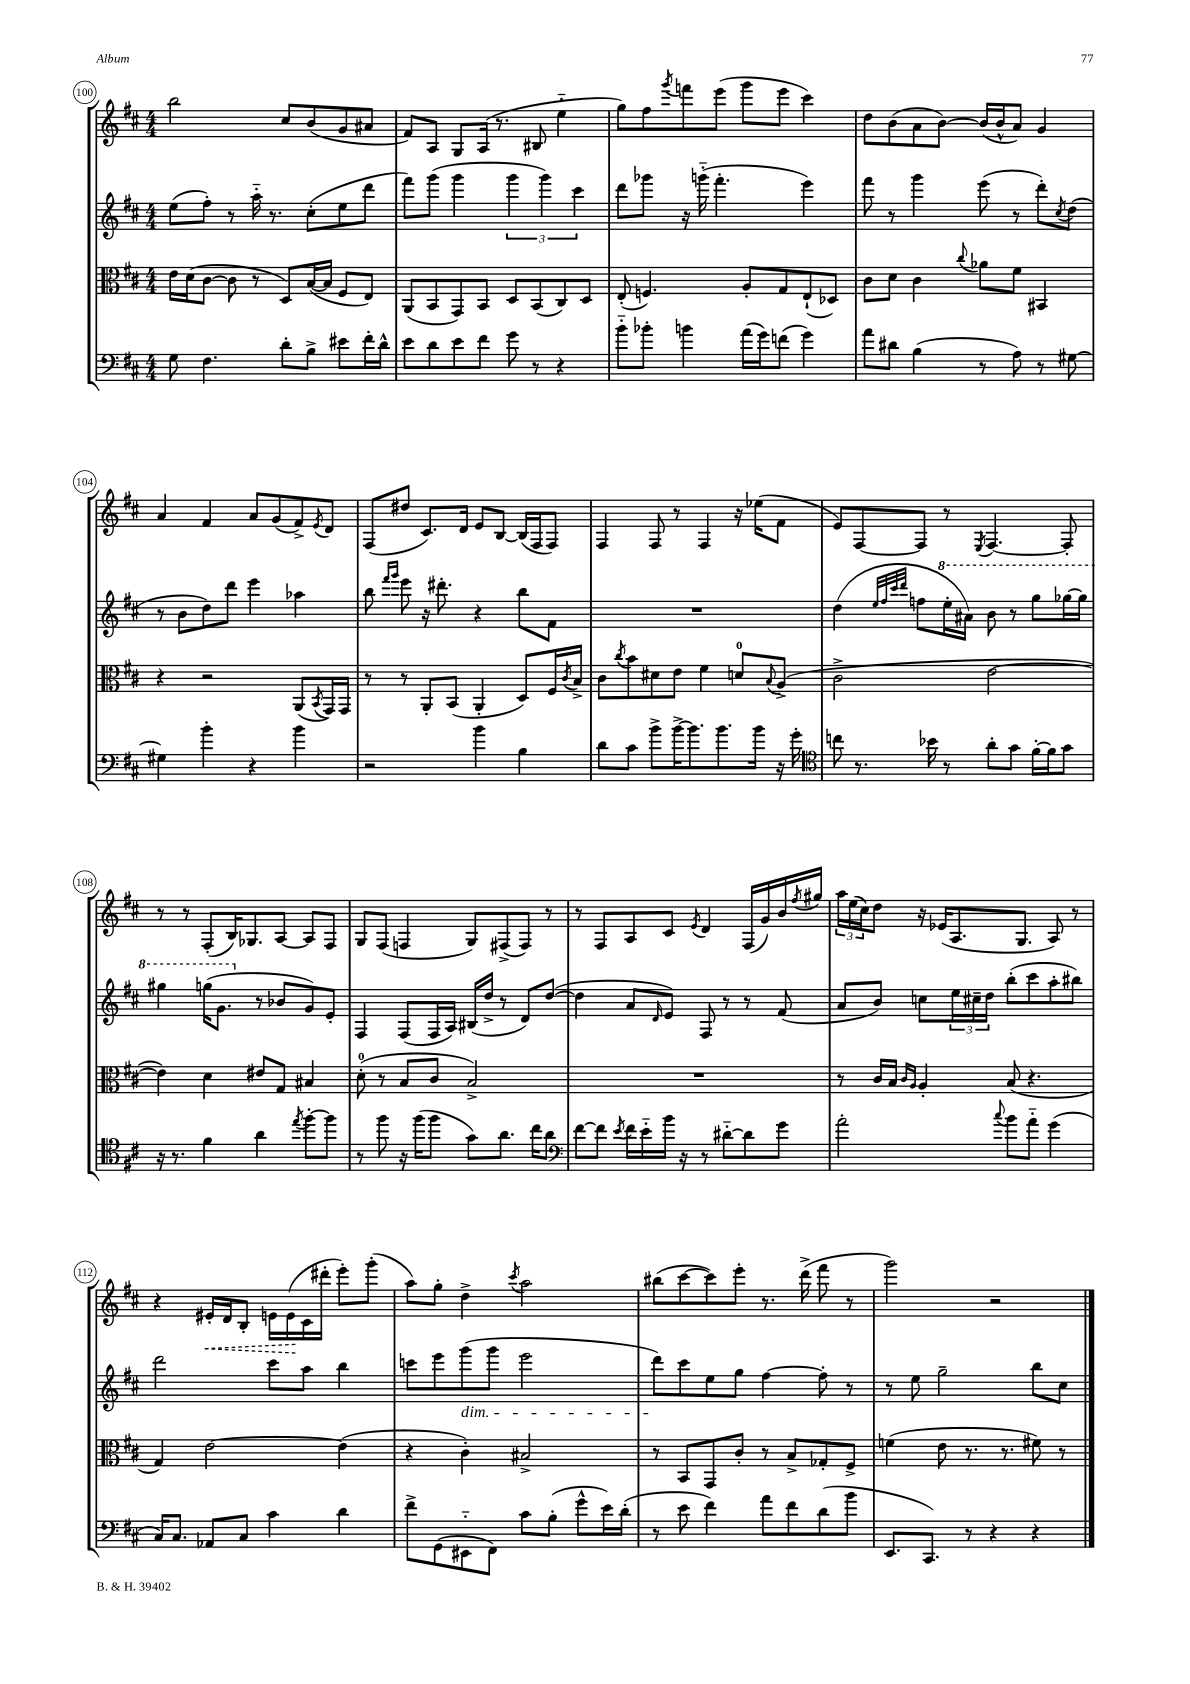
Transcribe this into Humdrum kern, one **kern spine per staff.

**kern	**kern	**kern	**kern	**dynam
*part4	*part3	*part2	*part1	*part1
*staff4	*staff3	*staff2	*staff1	*staff1
*clefF4	*clefC3	*clefG2	*clefG2	*
*k[f#c#]	*k[f#c#]	*k[f#c#]	*k[f#c#]	*
*M4/4	*M4/4	*M4/4	*M4/4	*
=100	=100	=100	=100	=100
8G\	16e\LL	(8ee\L	2bb\	.
.	(16d\J	.	.	.
4.F#\	[8c#\J	8ff#'\J)	.	.
.	8c#\]	8r	.	.
.	8r	16aa\	.	.
.	.	8.r	.	.
8d'\L	8D/L)	.	8cc#/L	.
8B^\J	([16B/L	(8cc#'\L	(8b/	.
.	16B/JJ]	.	.	.
8e#X\L	8F#/L	8ee\	8g/	.
16f#'\L	8E/J)	8ddd\J	8a#X/J	.
16d^^\JJ	.	.	.	.
=101	=101	=101	=101	=101
8e\L	(8AA/L	8fff#\L)	8f#/L)	.
8d\	8BB/	(8ggg\J	8A/J	.
8e\	8GG/)	4ggg\	8G/L	.
8f#\J	8BB/J	.	(16A/Jk	.
.	.	.	8.r	.
8g\	8D/L	6ggg\	.	.
8r	(8BB/	.	8B#X/	.
.	.	6ggg\)	.	.
4r	8C#/)	.	4ee\	.
.	.	6ccc#\	.	.
.	8D/J	.	.	.
=102	=102	=102	=102	=102
8b\L	(8E'/	8ddd\L	8gg\L)	.
8b-X'\J	4.Fn/)	8ggg-X\J	8ff#\	.
.	.	.	8qggg/	.
4bn\	.	16r	8fffn\	.
.	.	(16gggn\	.	.
.	.	4.fff#'\	(8eee\J	.
(16a\LL	8A'/L	.	8ggg\L	.
16g\J)	.	.	.	.
(8fn\J	8G/	.	8eee\J	.
4g\)	(8E`/	4eee\)	4ccc#\)	.
.	8D-X/J)	.	.	.
=103	=103	=103	=103	=103
8a\L	8c#\L	8fff#\	8dd\L	.
8d#X\J	8d\J	8r	(8b\	.
(4B\	4c#\	4ggg\	8a\	.
.	.	.	[8b\J)	.
.	8qqcc#/	.	.	.
8r	8a-X\L	(8eee\	(16b/LL]	.
.	.	.	16b^^/J	.
8A\)	8f#\J	8r	8a/J)	.
8r	4BB#X/	8ddd'\L)	4g/	.
.	.	8qcc#/	.	.
[8G#X\	.	(8dd\J	.	.
!!LO:LB:g=z
=104	=104	=104	=104	=104
4G#X\]	4r	8r	4a/	.
.	.	8b\L	.	.
4b'\	2r	8dd\)	4f#/	.
.	.	8ddd\J	.	.
4r	.	4eee\	8a/L	.
.	.	.	(8g/	.
4b\	(8AA/L	4aa-X\	8f#^/)	.
.	8qBB/	.	8qe/	.
.	16GG/L)	.	8d/J	.
.	16GG/JJ	.	.	.
=105	=105	=105	=105	=105
2r	8r	8bb\	(8F#/L	.
.	.	16qqfff#/LL	.	.
.	.	16qqggg/JJ	.	.
.	8r	8eee\	8dd#X/J	.
.	8AA'/L	16r	8.c#/L)	.
.	.	8.ddd#X'\	.	.
.	(8BB/J	.	.	.
.	.	.	16d/Jk	.
4b\	4AA'/	4r	8e/L	.
.	.	.	[8B/J	.
4B\	8D/L)	8bb\L	(16B/LL]	.
.	.	.	16F#/J	.
.	16F#/L	8f#\J	8F#/J)	.
.	8qc#/	.	.	.
.	16B^/JJ	.	.	.
=106	=106	=106	=106	=106
8d\L	8c#\L	1r	4F#/	.
.	8qcc#/	.	.	.
8c#\J	8b\	.	.	.
8b^\L	8d#X\	.	8F#/	.
[16b^\K	8e\J	.	8r	.
8.b\]	.	.	.	.
.	4f#\	.	4F#/	.
8.b\	.	.	.	.
.	8dn/L	.	16r	.
16b\Jk	.	.	(16ee-X\KL	.
.	8qqB/	.	.	.
16r	(8A^/J	.	8f#\J	.
16g'\	.	.	.	.
=107	=107	=107	=107	=107
*clefC4	*	*	*	*
8ccn\	2c#^\	(4dd\	8e/L)	.
8.r	.	.	[8F#/	.
.	.	32qqee/LLL	.	.
.	.	32qqff#/	.	.
.	.	32qqccc#/	.	.
.	.	32qqddd/JJJ	.	.
.	.	8ffn\L	8F#/J]	.
16b-X\	.	.	.	.
*	*	*8va	*	*
8r	.	16eee'\L	8r	.
.	.	16aa#X\JJ)	.	.
.	.	.	8qE/	.
8a'\L	[2e\	8bb\	[4.F#/	.
8g\J	.	8r	.	.
[16f#'\LL	.	8ggg\L	.	.
16f#\J]	.	.	.	.
8g\J	.	[16ggg-X\L	8F#'/]	.
.	.	16ggg-\JJ]	.	.
!!LO:LB:g=z
=108	=108	=108	=108	=108
16r	4e\])	4ggg#X\	8r	.
8.r	.	.	.	.
.	.	.	8r	.
4f#\	4d\	(16gggn\KL	(8F#'/L	.
.	.	8.gg\J	.	.
.	.	.	16B/K)	.
.	.	.	8.G-X/	.
*	*	*X8va	*	*
4a\	8e#X/L	8r	.	.
.	8G/J	8b-X/L	[8A/J	.
8qee/	.	.	.	.
[8ff#'\L	4B#X/	8g/)	8A/L]	.
8ff#\J]	.	8e'/J	8F#/J	.
=109	=109	=109	=109	=109
8r	(8d'\	4F#/	8G/L	.
8ff#\	8r	.	(8F#/J	.
16r	8B/L	(8F#/L	4Fn/	.
(16ff#\KL	.	.	.	.
8ff#\J	8c#/J	16F#/L	.	.
.	.	16A/JJ)	.	.
8g\L)	2B^/)	(16B#X/LL	8G/L)	.
.	.	16dd^/JJ	.	.
8.a\J	.	8r	(8F#X^/	.
.	.	8d/L)	8F#/J)	.
16cc#\KL	.	.	.	.
8a\J	.	([8dd/J	8r	.
=110	=110	=110	=110	=110
*clefF4	*	*	*	*
[8f#\L	1r	4dd\]	8r	.
8f#\J]	.	.	8F#/L	.
8qe/	.	.	.	.
16f#\LL	.	8a/L	8A/	.
16e\	.	.	.	.
.	.	16qqd/	.	.
16b\JJ	.	8e/J)	8c#/J	.
16r	.	.	.	.
.	.	.	8qe/	.
8r	.	8F#/	4d/	.
[8d#X\L	.	8r	.	.
8d#\]	.	8r	(16F#/LL	.
.	.	.	16g/)	.
8g\J	.	(8f#/	16b/	.
.	.	.	8qff#/	.
.	.	.	16gg#X/JJ	.
=111	=111	=111	=111	=111
2a'\	8r	8a/L	24aa\LL	.
.	.	.	(24ee\	.
.	.	.	24cc#\J)	.
.	16c#/LL	8b/J)	8dd\J	.
.	16B/JJ	.	.	.
.	16qqc#/LL	.	.	.
.	16qqA/JJ	.	.	.
.	4A'/	8ccn\L	16r	.
.	.	.	(16e-X/KL	.
.	.	24ee\L	8.A/	.
.	.	24cc#X~\	.	.
.	.	24dd\JJ	.	.
8qqcc#/	.	.	.	.
8b\L	(8B/	(8bb'\L	.	.
.	.	.	8.G/J	.
8a\J	4.r	8ccc#\	.	.
(4g\	.	8aa'\	8A/)	.
.	.	8bb#X\J)	8r	.
!!LO:LB:g=z
=112	=112	=112	=112	=112
16C#/KL)	4G/)	2ddd\	4r	.
8.C#/J	.	.	.	.
!	!	!	!	!LO:HP:b
8AA-X/L	[2e\	.	16e#X'/LL	<
.	.	.	16d/J	.
8C#/J	.	.	8B'/J	.
4c#\	.	8ccc#\L	16en\LL	.
.	.	.	(16e\	.
.	.	8aa\J	16c#\	[
.	.	.	16ddd#X'\JJ	.
4d\	(4e\]	4bb\	8eee'\L)	.
.	.	.	(8ggg'\J	.
=113	=113	=113	=113	=113
8f#^\L	4r	8cccn\L	8aa\L)	.
(8GG\	.	8eee\	8gg'\J	.
!	!	!LO:TX:b:i:t=dim.	!	!
8EE#X\	4c#'\)	(8ggg\	4dd^\	.
8FF#\J)	.	8ggg\J	.	.
.	.	.	8qccc#/	.
8c#\L	2B#X^/	2eee\	2aa\	.
(8B'\J	.	.	.	.
8g^^\L	.	.	.	.
16e\L)	.	.	.	.
(16d'\JJ	.	.	.	.
=114	=114	=114	=114	=114
8r	8r	8ddd\L)	(8bb#X\L	.
8e\	8BB/L	8ccc#\	[8ccc#\	.
4f#\)	8GG/	8ee\	8ccc#\])	.
.	8c#'/J	8gg\J	8eee'\J	.
8a\L	8r	[4ff#\	8.r	.
8f#\	8B^/L	.	.	.
.	.	.	(16ddd^\	.
(8d\	8G-X'/	8ff#'\]	8fff#\	.
8b\J	8F#^/J	8r	8r	.
=115	=115	=115	=115	=115
8.EE/L	(4fn\	8r	2ggg\)	.
.	.	8ee\	.	.
8.CC#/J)	.	.	.	.
.	8e\	2gg~\	.	.
8r	8.r	.	.	.
4r	.	.	2r	.
.	8.r	.	.	.
4r	8f#X\)	8bb\L	.	.
.	8r	8cc#\J	.	.
==	==	==	==	==
*-	*-	*-	*-	*-
